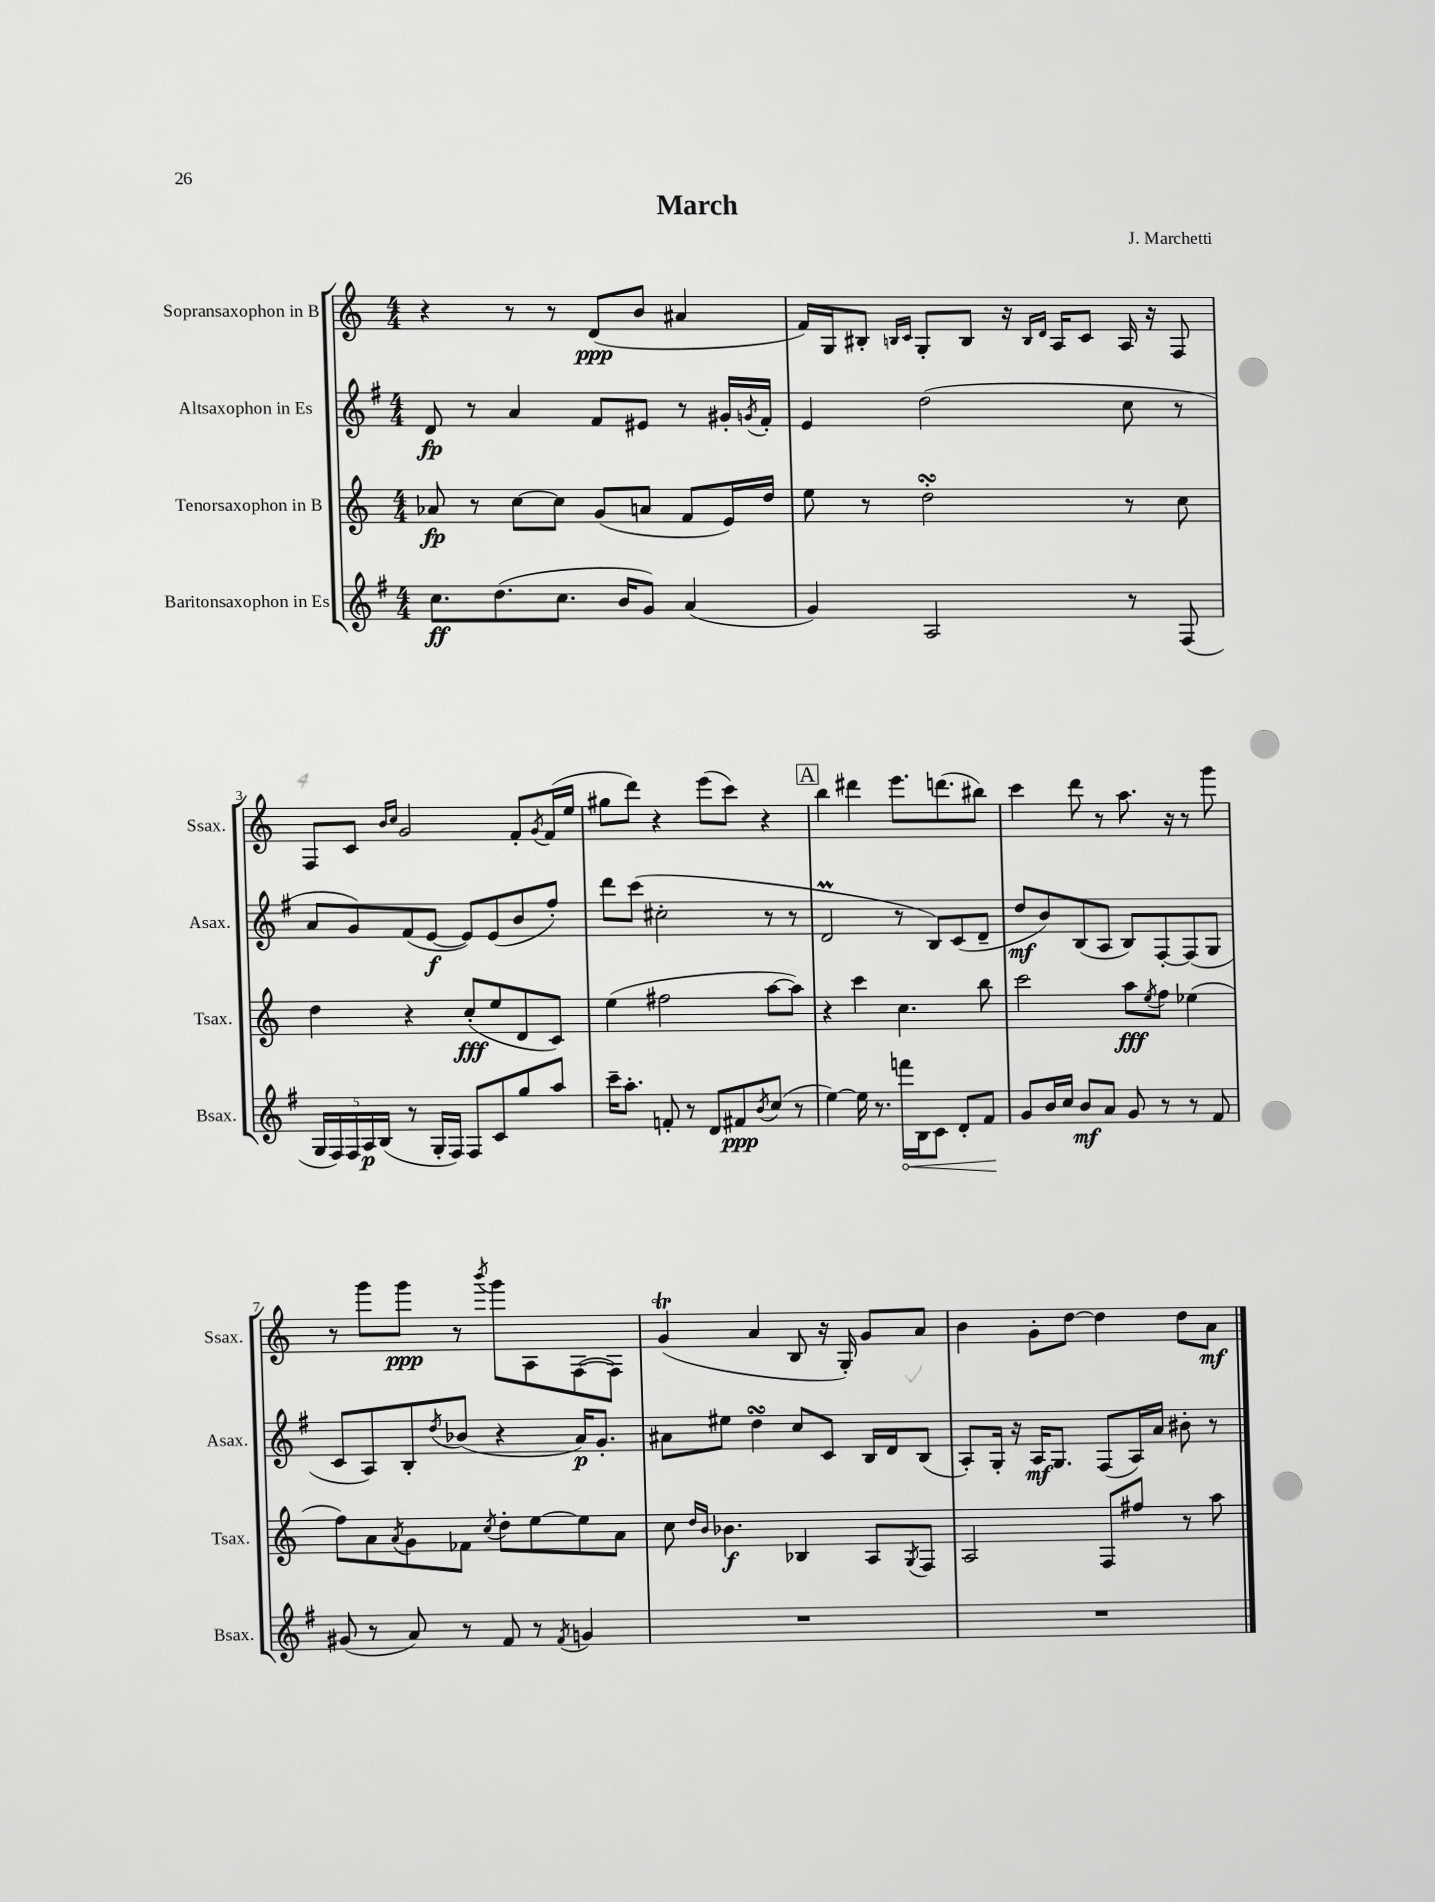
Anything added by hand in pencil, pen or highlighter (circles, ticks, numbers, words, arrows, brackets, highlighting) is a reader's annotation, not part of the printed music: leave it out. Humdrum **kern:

**kern	**kern	**kern	**kern
*staff4	*staff3	*staff2	*staff1
*clefG2	*clefG2	*clefG2	*clefG2
*k[f#]	*k[]	*k[f#]	*k[]
*M4/4	*M4/4	*M4/4	*M4/4
8.cc\L	8a-/	8d/	4r
.	8r	8r	.
(8.dd\	.	.	.
.	[8cc\L	4a/	8r
8.cc\J	8cc\]J	.	8r
.	(8g/L	8f#/L	(8d/L
16b/LK	.	.	.
8g/J)	8a/J	8e#/J	8b/J
(4a/	8f/L	8r	4a#/
.	16e/L)	16g#'/LL	.
.	.	8qg/	.
.	16dd/JJ	16f#'/JJ	.
=	=	=	=
4g/)	8ee\	4e/	16f/LL)
.	.	.	16G/J
.	8r	.	8B#'/J
.	.	.	16qqB/LL
.	.	.	16qqc/JJ
2A/	2dd'\	(2dd\	8G'/L
.	.	.	8B/J
.	.	.	16r
.	.	.	16qqB/LL
.	.	.	16qqd/JJ
.	.	.	16A/LK
.	.	.	8c/J
8r	8r	8cc\	16A/
.	.	.	16r
(8F#/	8cc\	8r	8F/
=	=	=	=
20G/LL	4dd\	8a/L	8F/L
20F#/)	.	.	.
20F#/	.	.	.
.	.	8g/)	8c/J
20A/	.	.	.
(20B/JJ	.	.	.
.	.	.	16qqb/LL
.	.	.	16qqcc/JJ
8r	4r	(8f#/	2g/
16G'/LL	.	[8e/J	.
16F#/JJ)	.	.	.
8F#/L	(8cc'/L	8e/]L)	.
8c/	8ee/	(8e/	.
8gg/	8d/	8b/	8f'/L
.	.	.	8qg/
8aa/J	8c/J)	8ff#'/J)	(16f/L
.	.	.	16ee/JJ
=	=	=	=
16ccc~\LK	(4ee\	8ddd\L	8gg#\L
8.aa'\J	.	.	.
.	.	(8ccc\J	8ddd\J)
8f'/	2ff#\	2cc#'\	4r
8r	.	.	.
8d/L	.	.	(8eee\L
8f#/	.	.	8ccc\J)
8qb/	.	.	.
(8cc/J	[8aa\L	8r	4r
8r	8aa\]J)	8r	.
=	=	=	=
[4ee\)	4r	2d/	4bb\
16ee\]	4ccc\	.	4ddd#\
8.r	.	.	.
16fff\LL	4.cc\	8r	8.eee\L
16B\J	.	.	.
8c\J	.	8B/L)	.
.	.	.	(8.ddd\
8d'/L	.	(8c/	.
8f#/J	8bb\	8d~/J	8bb#\J)
=	=	=	=
8g/L	2ccc\	8dd/L	4ccc\
16b/L	.	8b/)	.
16cc/JJ	.	.	.
8b/L	.	(8B/	8ddd\
8a/J	.	8A/J	8r
8g/	8aa\L	8B/L)	8.aa\
.	8qee/	.	.
8r	8ff\J	[8F#'/	.
.	.	.	16r
8r	(4ee-\	(8F#/]	8r
8f#/	.	8G/J	8ggg\
=	=	=	=
(8g#/	8ff\L)	8c/L	8r
8r	8a\	8A/)	8ggg\L
.	8qa/	.	.
8a/)	8g\	8B'/	8ggg\J
.	.	8qdd/	.
8r	8f-\J	(8b-/J	8r
.	8qcc/	.	8qbbb/
8f#/	8dd'\L	4r	8ggg\L
8r	[8ee\	.	8A\
8qf#/	.	.	.
4g/	8ee\]	16a/LK)	([8F\
.	.	8.g'/J	.
.	8a\J	.	8F\]J)
=	=	=	=
1r	8cc\	8a#\L	(4g/
.	16qqdd/LL	.	.
.	16qqb/JJ	.	.
.	4.b-\	8ee#\J	.
.	.	4dd\	4a/
.	4B-/	8cc/L	8B/
.	.	8c/J	16r
.	.	.	16G'/)
.	8A/L	16B/LL	8g/L
.	.	16d/J	.
.	8qG/	.	.
.	8F/J	(8B/J	8a/J
=	=	=	=
1r	2A/	8A'/L)	4b\
.	.	16G'/Jk	.
.	.	16r	.
.	.	16A/LK	8g'\L
.	.	8.G/J	.
.	.	.	[8dd\J
.	8F/L	(8F#/L	4dd\]
.	8ff#/J	16A/L)	.
.	.	16a/JJ	.
.	8r	8b#'\	8dd\L
.	8aa\	8r	8a\J
==	==	==	==
*-	*-	*-	*-
